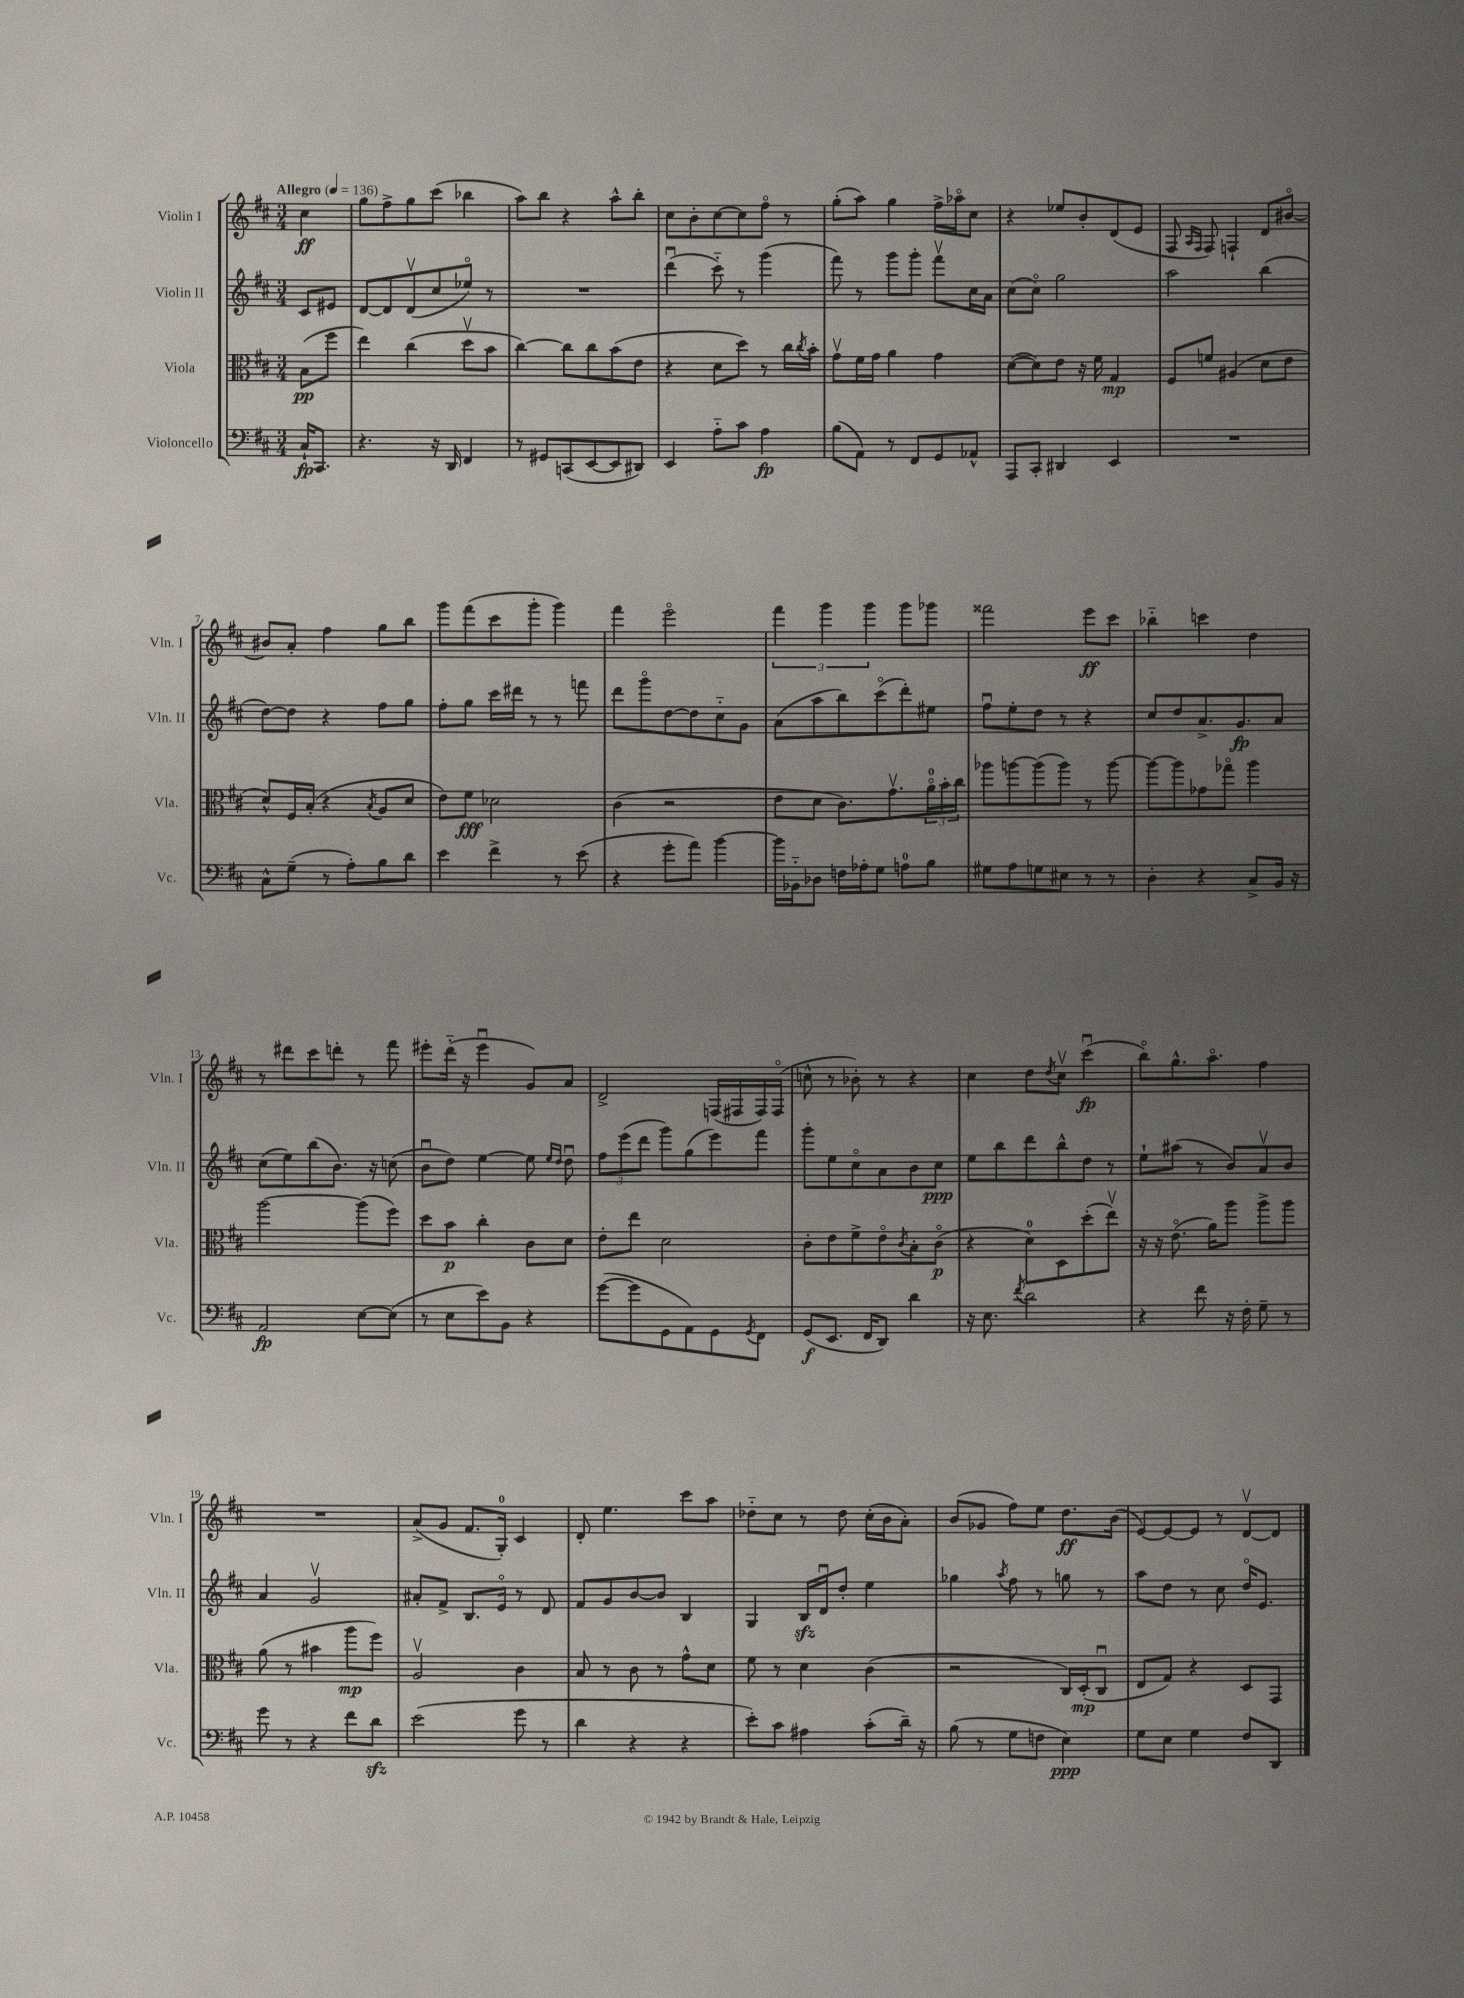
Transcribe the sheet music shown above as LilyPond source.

<<
\new StaffGroup <<
\new Staff = "s0" \with { instrumentName = "Violin I" shortInstrumentName = "Vln. I" } {
    \clef treble \key d \major \numericTimeSignature \time 3/4 \partial 4 \tempo "Allegro" 4 = 136
    cis''4\ff |
    g''8 fis''8-> g''8 cis'''8( bes''4 |
    a''8) b''8 r4 a''8-^ b''8-. |
    cis''8 b'8-. cis''8~ cis''8 fis''8\flageolet r8 |
    g''8-.( a''8) g''4 fis''16-> aes''16\flageolet cis''8 |
    r4 ees''8 b'8-. d'8( e'8 |
    fis8 \grace { a16 fis16 } fis8) f4-! d'8 bis'8~\flageolet |
    bis'8 a'8-. fis''4 g''8 b''8 |
    g'''8 fis'''8( cis'''8 g'''8-. g'''4) |
    fis'''4 e'''2\flageolet |
    \tuplet 3/2 { fis'''4 g'''4 g'''4 } g'''8 ges'''8 |
    fisis'''2 e'''8\ff cis'''8 |
    bes''4-_ c'''4 d''4 |
    r8 dis'''8 cis'''8 d'''8-. r8 fis'''8 |
    eis'''8-. d'''16-_( r16 eis'''4\downbow g'8) a'8 |
    d'2-> f16( fis16 fis16) fis16\flageolet( |
    c''8-^ r8 bes'8-.) r8 r4 |
    cis''4 d''8 \acciaccatura { d''8 } cis''8\upbow cis'''4\downbow\fp( |
    b''8\flageolet) g''8.-^ a''8.\flageolet fis''4 |
    R2. |
    a'8->( g'8 fis'8. g16-0-.) cis'4 |
    d'8-. e''4. cis'''8 a''8 |
    des''8-_ cis''8 r8 des''8 cis''16-.( b'16 a'8-.) |
    b'8( ges'8 fis''8) e''8 d''8.\ff b'16( |
    e'8~) e'8~ e'8 r8 d'8~\upbow d'8 \bar "|." |
}
\new Staff = "s1" \with { instrumentName = "Violin II" shortInstrumentName = "Vln. II" } {
    \clef treble \key d \major \numericTimeSignature \time 3/4 \partial 4
    cis'8 eis'8 |
    d'8~ d'8 d'8\upbow( cis''8 ees''8\flageolet) r8 |
    R2. |
    d'''4\downbow( cis'''8-_) r8 g'''4( |
    fis'''8) r8 g'''8 g'''8-. fis'''8\upbow cis''16 a'16 |
    cis''8( cis''8\flageolet) g''2 |
    a''2 b''4( |
    d''8~) d''8 r4 fis''8 g''8 |
    fis''8-. g''8 cis'''16 dis'''16 r8 r8 f'''8 |
    d'''8 g'''8\flageolet d''8~ d''8 cis''8-_ g'8 |
    a'8( a''8 b''8) cis'''8\flageolet( d'''8-.) eis''8 |
    fis''8\downbow e''8-. d''8 r8 r4 |
    cis''8 d''8 a'8.-> g'8.\fp a'8 |
    cis''8( e''8) b''8( b'8.) r16 c''8( |
    b'8\downbow d''8) e''4~ e''8 \grace { e''16 d''16 } d''8\downbow |
    \tuplet 3/2 { fis''8 e'''8( d'''8 } g'''8) g''8( e'''8) fis'''8 |
    g'''8-. e''8 cis''8\flageolet a'8 b'8 cis''8\ppp |
    e''8 b''8 d'''8 b''8-^ d''8 r8 |
    e''8-! ais''8( r8 b'8) a'8\upbow b'8 |
    a'4 g'2\upbow |
    ais'8-. fis'8-> b8. e'16\flageolet r8 d'8 |
    fis'8 g'8 b'8~ b'8 b4 |
    g4 b16\sfz d'16\downbow d''8-. e''4 |
    ges''4 \acciaccatura { a''8 } fis''8 r8 g''8 r8 |
    a''8 d''8 r8 cis''8 d''16\flageolet e'8. \bar "|." |
}
\new Staff = "s2" \with { instrumentName = "Viola" shortInstrumentName = "Vla." } {
    \clef alto \key d \major \numericTimeSignature \time 3/4 \partial 4
    b8\pp( fis''8 |
    e''4) cis''4( d''8\upbow b'8 |
    cis''4~) cis''8 cis''8 b'8( e'8 |
    r4 d'8 d''8) r8 cis''16 \acciaccatura { cis''8 } b'16-. |
    g'8\upbow fis'16 g'16 a'4 g'4 |
    d'8~( d'8) e'8 r16 fis'16 g4\mp |
    fis8 f'8 ais4( d'8 e'8 |
    d'8-^) fis16 b16-.( r4 \acciaccatura { b8 } a8 d'8 |
    e'8) fis'8\fff des'2 |
    cis'4( r2 |
    e'8 d'8 cis'8.) g'8.\upbow \tuplet 3/2 { a'16-0\flageolet b'16-. cis''16 } |
    aes''8 a''8~ a''8( a''8) r8 a''8~ |
    a''8~ a''8 ges'8 ges''8\flageolet a''4 |
    a''2~ a''8( fis''8) |
    d''8 b'8\p cis''4-. cis'8 d'8 |
    e'8-. e''8 d'2 |
    cis'8-. e'8 fis'8-> e'8\flageolet \acciaccatura { cis'8 } b8-. cis'8\flageolet\p( |
    r4 d'8-0) d8 d''8-.( e''8\upbow) |
    r16 r16 e'8.\flageolet( a'16) a''8 a''8-> a''8 |
    a'8( r8 bis'4 a''8\mp fis''8) |
    a2\upbow cis'4 |
    b8 r8 cis'8 r8 g'8-^ d'8 |
    fis'8 r8 d'4 cis'4( |
    r2 cis16) d16-.\mp( cis8\downbow |
    e8 g8) r4 d8 g,8 \bar "|." |
}
\new Staff = "s3" \with { instrumentName = "Violoncello" shortInstrumentName = "Vc." } {
    \clef bass \key d \major \numericTimeSignature \time 3/4 \partial 4
    cis16-!\fp cis,8. |
    r4. r16 d,16 fis,4 |
    r8 gis,8 c,8( e,8~ e,8 dis,8) |
    e,4 a8-_ cis'8 a4\fp |
    b8( a,8) r8 fis,8 g,8 aes,8-^ |
    a,,8 cis,8-. dis,4 e,4 |
    R2. |
    cis8-^ g8--( r8 a8-.) b8 d'8 |
    e'4 fis'4-> r8 e'8( |
    r4 g'8-. a'8) b'4~ |
    b'16 bes,16-_ des8 f16 aes16-. g8 a8-0 b8 |
    gis8 a8 g8 eis8 r8 r8 |
    d4-. r4 cis8-> b,16 r16 |
    a,2\fp e8~ e8( |
    r8 e8 e'8) b,8 r4 |
    g'8~( g'8 g,8 a,8) g,8 \acciaccatura { g,8 } fis,8 |
    g,8\f( e,8. fis,16 d,8) d'4 |
    r16 e8. \acciaccatura { fis'8 } d'2 |
    r4 fis'8 r16 fis16-. g8-- r8 |
    g'8 r8 r4 fis'8 d'8\sfz |
    e'2( g'8 r8 |
    d'4 r4 r4 |
    e'8-.) cis'8 ais4 cis'8-.( d'16--) r16 |
    b8( r8 g8 f8 e4\ppp) |
    g8 e8 g4 fis8 d,8 \bar "|." |
}
>>
>>
